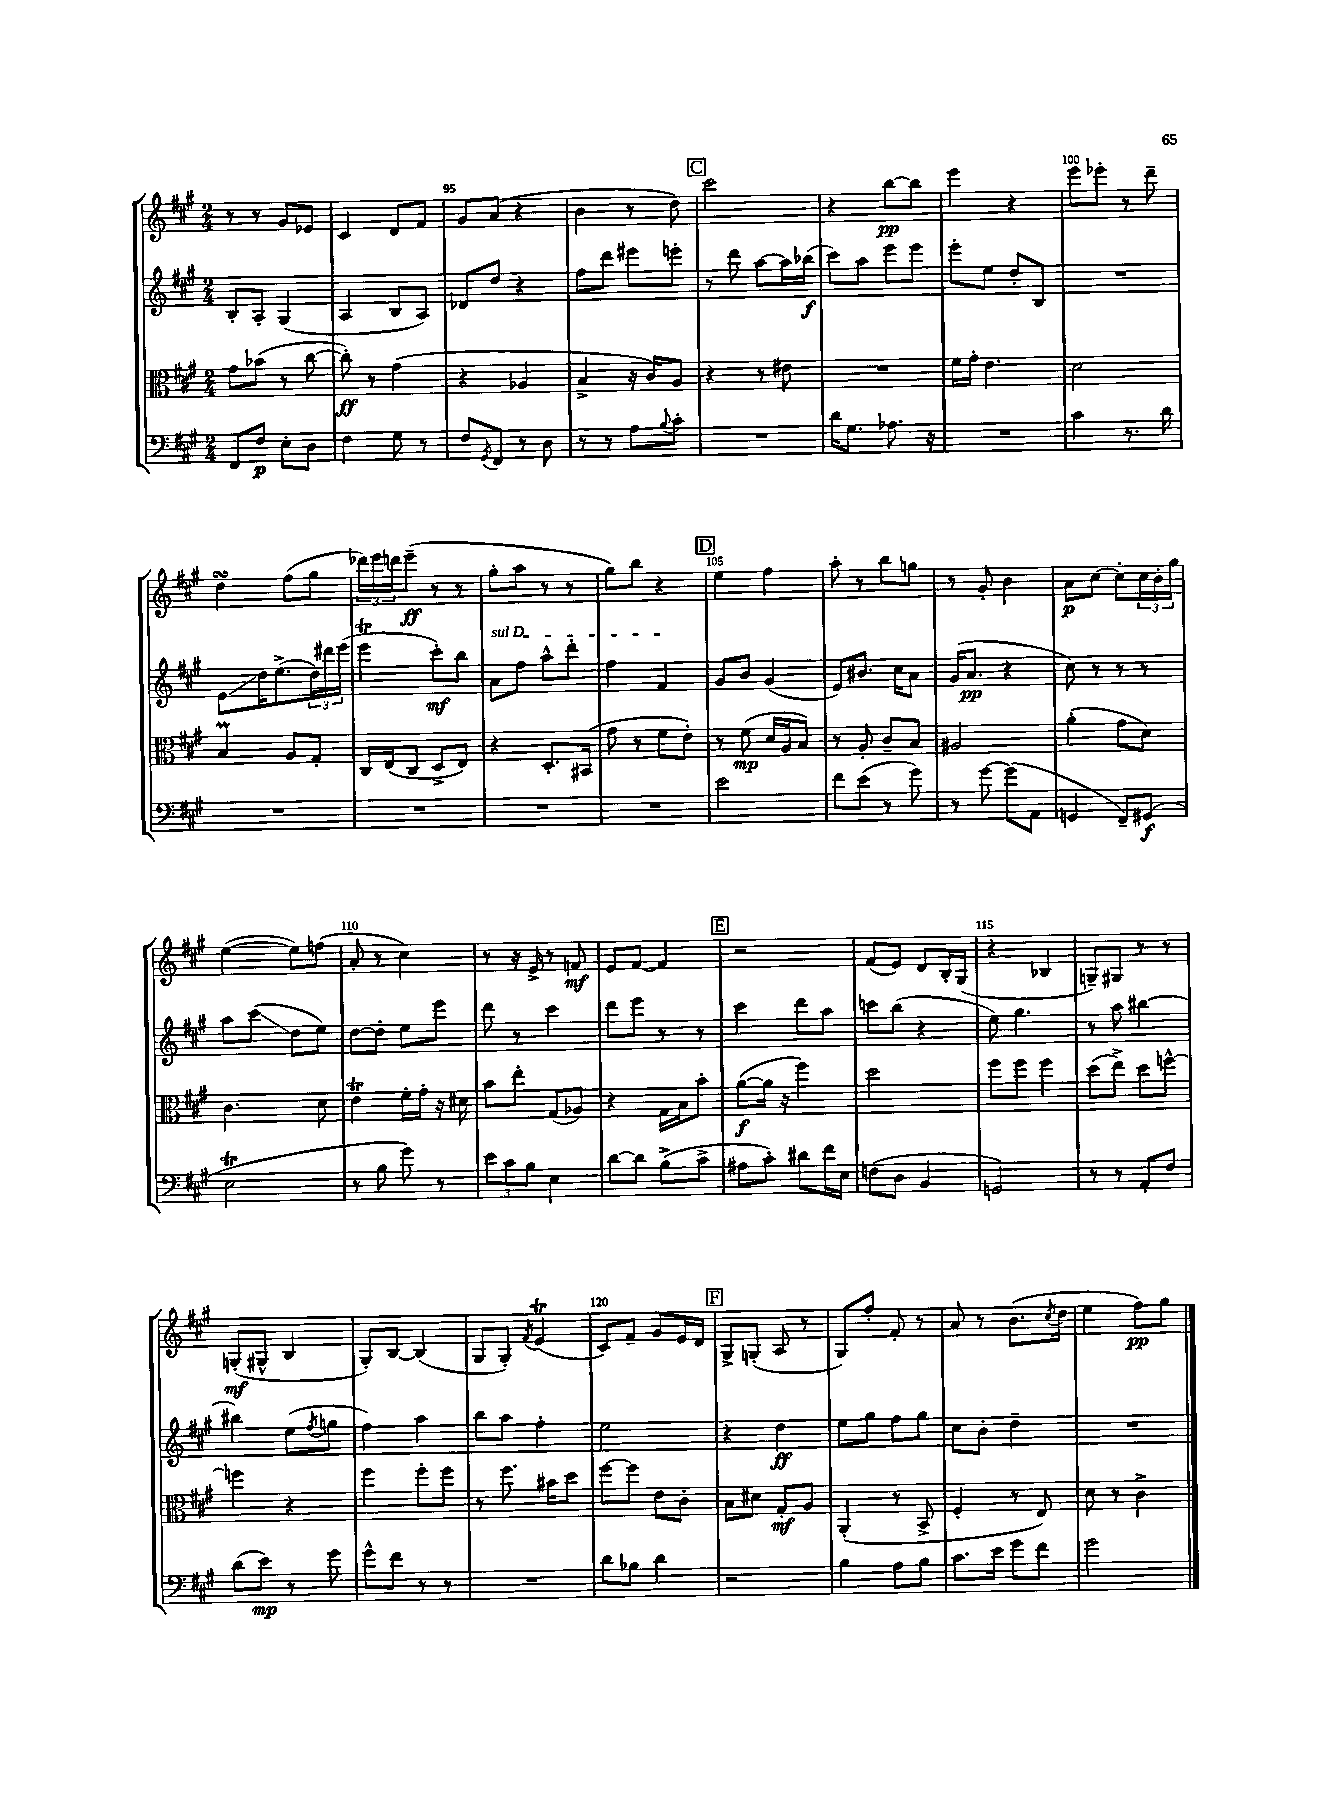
<<
\new StaffGroup <<
\new Staff = "s0" {
    \clef treble \key a \major \numericTimeSignature \time 2/4
    r8 r8 gis'8 ees'8 |
    cis'4 d'8 fis'8 |
    gis'8 a'8( r4 |
    b'4 r8 d''8) |
    \mark \markup { \box "C" } cis'''2 |
    r4 b''8~\pp b''8 |
    e'''4 r4 |
    e'''8 ees'''8-. r8 d'''8-- |
    d''4\turn fis''8( gis''8 |
    \tuplet 3/2 { des'''16) e'''16 d'''16 } e'''8--\ff( r8 r8 |
    gis''8-. a''8 r8 r8 |
    gis''8) b''8 r4 |
    \mark \markup { \box "D" } e''4 fis''4 |
    a''8-. r8 b''8 g''8 |
    r8 gis'8-. b'4 |
    a'8\p cis''8~ cis''8-. \tuplet 3/2 { cis''16 b'16-. gis''16 } |
    e''4~( e''8) f''8( |
    a'8-. r8 cis''4) |
    r8 r16 e'16-> r8 f'8\mf |
    e'8 fis'8~ fis'4 |
    \mark \markup { \box "E" } r2 |
    fis'8( e'8) d'8 b16-. gis16( |
    r4 bes4 |
    g8--) gis8 r8 r8 |
    g8-.\mf( gis8-^ b4 |
    gis8-.) b8~ b4( |
    gis8 gis8-.) \acciaccatura { fis'8 } e'4\trill( |
    cis'8) fis'8-- gis'8 e'16 d'16 |
    \mark \markup { \box "F" } gis8-> g8-.( a8 r8 |
    gis8) fis''8-. fis'8-. r8 |
    a'8 r8 b'8.( \acciaccatura { cis''8 } d''16 |
    e''4 fis''8\pp) gis''8 \bar "|." |
}
\new Staff = "s1" {
    \clef treble \key a \major \numericTimeSignature \time 2/4
    b8-. a8-. gis4( |
    a4 b8 a8) |
    des'8 d''8 r4 |
    fis''8 d'''8 eis'''8 e'''8-. |
    \mark \markup { \box "C" } r8 d'''8 a''8~ a''16 bes''16\f( |
    cis'''8) a''8 e'''8 e'''8 |
    e'''8-. e''8 d''8-. b8 |
    R2 |
    e'8\glissando d''16 e''8.->( \tuplet 3/2 { d''16) dis'''16 e'''16( } |
    e'''4\trill cis'''8-.\mf) b''8 |
    \once \override TextSpanner.bound-details.left.text = \markup { \italic "sul D" } a'8\startTextSpan fis''8 a''8-^ d'''8-. |
    fis''4 fis'4\stopTextSpan |
    \mark \markup { \box "D" } gis'8 b'8 gis'4( |
    e'8) bis'8. cis''16 a'8 |
    gis'16( a'8.\pp r4 |
    cis''8) r8 r8 r8 |
    a''8 cis'''8\glissando( d''8 e''8) |
    d''8~ d''8-. e''8 e'''8 |
    d'''8 r8 cis'''4 |
    d'''8 e'''8 r8 r8 |
    \mark \markup { \box "E" } cis'''4 d'''8 a''8 |
    c'''8 b''8( r4 |
    e''8) gis''4. |
    r8 a''8 bis''4~ |
    bis''4 e''8( \acciaccatura { fis''8 } g''8 |
    fis''4) a''4 |
    b''8 a''8 fis''4-. |
    e''2 |
    \mark \markup { \box "F" } r4 d''4\ff |
    e''8 gis''8 fis''8 gis''8 |
    cis''8 b'8-. d''4-- |
    R2 \bar "|." |
}
\new Staff = "s2" {
    \clef alto \key a \major \numericTimeSignature \time 2/4
    gis'8 bes'8( r8 cis''8~ |
    cis''8-.\ff) r8 gis'4( |
    r4 aes4 |
    b4-> r16 cis'16) a8 |
    \mark \markup { \box "C" } r4 r8 eis'8 |
    R2 |
    fis'16 gis'16-. e'4. |
    d'2 |
    b4\prall a8 gis8-. |
    cis16 e16( cis8 d8-> e8) |
    r4 d8.-. bis,16( |
    gis'8 r8 fis'8 e'8-.) |
    \mark \markup { \box "D" } r8 fis'8\mp( d'16 a16 b8) |
    r8 a8-. cis'8-- b8 |
    ais2 |
    a'4-.( gis'8 d'8) |
    cis'4. d'8 |
    e'4\trill fis'16-. gis'16-. r16 dis'16 |
    b'8 e''8-. gis8( aes8) |
    r4 gis16 b16 b'8-. |
    \mark \markup { \box "E" } a'8~\f( a'16 r16 fis''4) |
    d''2 |
    fis''8 fis''8 fis''4 |
    d''8( e''8->) d''8 f''8~-^ |
    f''4 r4 |
    fis''4 fis''8-. fis''8 |
    r8 fis''8. bis'16 d''8 |
    fis''8~ fis''8 e'8 cis'8-. |
    \mark \markup { \box "F" } b8 dis'8 gis8-.\mf a8 |
    a,4-.( r8 b,8-> |
    fis4-. r8 e8) |
    d'8 r8 cis'4-> \bar "|." |
}
\new Staff = "s3" {
    \clef bass \key a \major \numericTimeSignature \time 2/4
    fis,8 fis8\p e8-. d8 |
    fis4 gis8 r8 |
    fis8 \acciaccatura { gis,8 } fis,8 r8 d8 |
    r8 r8 a8 \appoggiatura { b8 } cis'8-. |
    \mark \markup { \box "C" } R2 |
    d'16 gis8. aes8. r16 |
    R2 |
    cis'4 r8. d'16 |
    R2 |
    R2 |
    R2 |
    R2 |
    \mark \markup { \box "D" } e'2 |
    fis'8 e'8( r8 gis'8) |
    r8 gis'8~ gis'8( a,8 |
    g,4 fis,8--) gis,8\f( |
    e2\trill |
    r8 b8 gis'8) r8 |
    \tuplet 3/2 { e'8 cis'8 b8 } e4 |
    d'8~ d'8 b8->( cis'8-> |
    \mark \markup { \box "E" } ais8 cis'8-.) dis'8 fis'16 e16 |
    f8( d8 b,4 |
    g,2) |
    r8 r8 a,8-. fis8 |
    d'8( e'8\mp) r8 gis'8 |
    gis'8-^ fis'8 r8 r8 |
    R2 |
    d'8 bes8 d'4 |
    \mark \markup { \box "F" } r2 |
    b4 a8 b8 |
    cis'8. e'16 gis'8 fis'8 |
    gis'2 \bar "|." |
}
>>
>>
\layout { \context { \Score currentBarNumber = #93 \override BarNumber.break-visibility = ##(#f #t #t) barNumberVisibility = #(every-nth-bar-number-visible 5) } }
